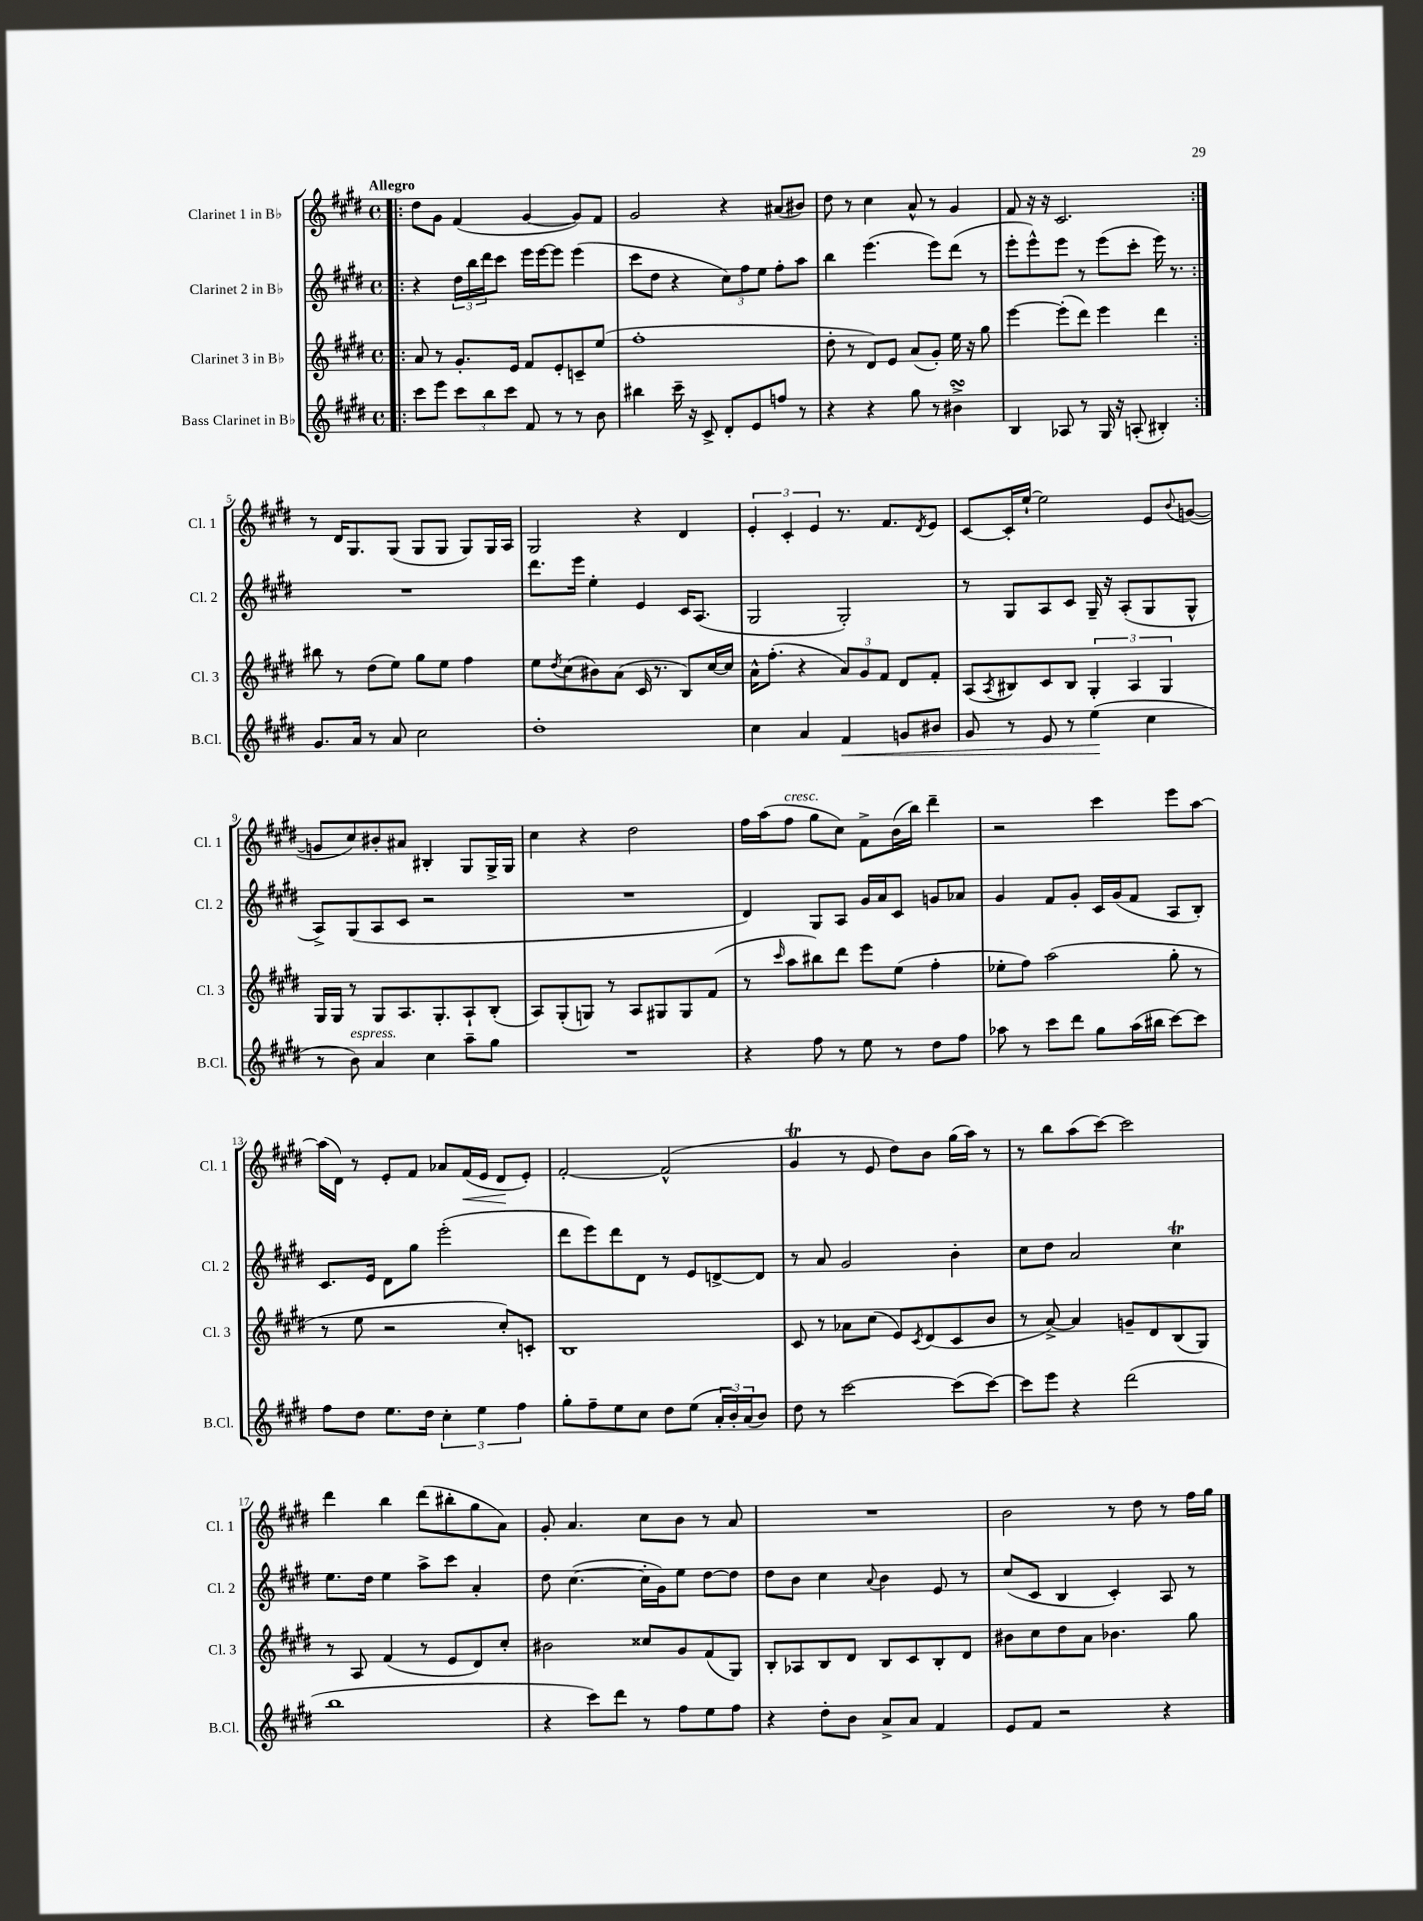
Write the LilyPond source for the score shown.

<<
\new StaffGroup <<
\new Staff = "s0" \with { instrumentName = "Clarinet 1 in Bb" shortInstrumentName = "Cl. 1" } {
    \clef treble \key e \major \defaultTimeSignature \time 4/4 \tempo "Allegro"
    \repeat volta 2 { \bar ".|:" dis''8 gis'8 fis'4( gis'4~ gis'8) fis'8 |
    gis'2 r4 ais'8( bis'8) |
    dis''8 r8 cis''4 a'8-^ r8 gis'4 |
    fis'8 r16 r16 cis'2. | }
    r8 dis'16 gis8. gis8( gis8 gis8 gis8) gis16 a16 |
    gis2 r4 dis'4 |
    \tuplet 3/2 { e'4-. cis'4-. e'4 } r8. fis'8. \acciaccatura { dis'8 } e'8 |
    cis'8~ cis'16-. e''16~-! e''2 e'8 \appoggiatura { b'8 } g'8~( |
    g'8 cis''8) bis'8-. ais'8 bis4-. gis8 gis16-> gis16 |
    cis''4 r4 dis''2 |
    fis''16 a''16( fis''8^\markup { \italic "cresc." } gis''8 cis''8) fis'8-> b'16( b''16) dis'''4-- |
    r2 cis'''4 e'''8 a''8~ |
    a''16( dis'16) r8 e'8-. fis'8 aes'8 fis'16\<( e'16 dis'8\! e'8-.) |
    fis'2~-. fis'2-^( |
    gis'4\trill r8 e'8 dis''8) b'8 gis''16( a''16) r8 |
    r8 b''8 a''8( cis'''8~) cis'''2 |
    dis'''4 b''4 dis'''8( bis''8-. gis''8 a'8) |
    gis'8-. a'4. cis''8 b'8 r8 a'8 |
    R1 |
    b'2 r8 dis''8 r8 fis''16 gis''16 \bar "|." |
}
\new Staff = "s1" \with { instrumentName = "Clarinet 2 in Bb" shortInstrumentName = "Cl. 2" } {
    \clef treble \key e \major \defaultTimeSignature \time 4/4
    \repeat volta 2 { \bar ".|:" r4 \tuplet 3/2 { dis''16 b''16 dis'''16 } cis'''8 e'''16 e'''16~ e'''8 e'''4( |
    cis'''8 dis''8 r4 \tuplet 3/2 { cis''8) fis''8 e''8 } fis''8-. a''8 |
    b''4 e'''4.( e'''8) dis'''8( r8 |
    e'''8-. e'''8-^) e'''8 r8 e'''8( cis'''8-. e'''16) r8. | }
    R1 |
    dis'''8. e'''16 e''4-. e'4 cis'16 a8.( |
    gis2 gis2-.) |
    r8 gis8 a8 cis'8 gis16-- r16 a8-.( gis8 gis8-^ |
    a8->) gis8( a8 cis'8 r2 |
    R1 |
    dis'4) gis8 a8 gis'16 a'16 cis'8 g'8 aes'8 |
    gis'4 fis'8 gis'8-. cis'16 gis'16( fis'8 a8 b8-.) |
    cis'8. e'16 dis'8 gis''8 e'''2-.( |
    dis'''8 e'''8) dis'''8 dis'8 r8 e'8 d'8~-> d'8 |
    r8 a'8 gis'2 b'4-. |
    cis''8 dis''8 a'2 cis''4\trill |
    e''8. dis''16 e''4 a''8-> cis'''8 a'4-. |
    dis''8 cis''4.~( cis''16-. gis'16) e''8 dis''8~ dis''8 |
    dis''8 b'8 cis''4 \appoggiatura { a'8 } b'4 e'8 r8 |
    cis''8( cis'8 b4 cis'4-.) a8 r8 \bar "|." |
}
\new Staff = "s2" \with { instrumentName = "Clarinet 3 in Bb" shortInstrumentName = "Cl. 3" } {
    \clef treble \key e \major \defaultTimeSignature \time 4/4
    \repeat volta 2 { \bar ".|:" a'8 r8 gis'8.-. e'16 fis'8 e'8-. c'8-- e''8( |
    fis''1-. |
    dis''8-. r8 dis'8) e'8 a'8( gis'8-.) e''16 r16 gis''8 |
    e'''4~ e'''8-.( dis'''8) e'''4 dis'''4 | }
    bis''8 r8 dis''8( e''8) gis''8 e''8 fis''4 |
    e''8 \acciaccatura { dis''8 } cis''8( bis'8) a'8( cis'16 r8. b8) cis''16~ cis''16 |
    a'16-^ fis''8.-.( r4 \tuplet 3/2 { a'8) gis'8 fis'8 } dis'8 fis'8-. |
    a8( \acciaccatura { a8 } bis8) cis'8 bis8 \tuplet 3/2 { gis4-. a4 gis4 } |
    gis16 gis16 r8 gis8 a8. gis8.-. a8-! b8-.( |
    a8) gis8-.( g8) r8 a8 gis8 gis8 fis'8( |
    r8 \grace { cis'''16 } a''8 bis''8) dis'''8 e'''8 e''8( fis''4-. |
    ees''8-. fis''8) a''2( gis''8-. r8 |
    r8 e''8 r2 cis''8-.) c'8-. |
    b1 |
    cis'8 r8 aes'8 cis''8( e'8) \acciaccatura { cis'8 } dis'8( cis'8 b'8 |
    r8 a'8~->) a'4 g'8-- dis'8 b8( gis8) |
    r8 a8 fis'4( r8 e'8 dis'8) cis''8-. |
    bis'2 cisis''8 gis'8 fis'8( gis8) |
    b8-. aes8 b8 dis'8 b8 cis'8 b8-. dis'8 |
    bis'8 cis''8 dis''8 a'8 bes'4. gis''8 \bar "|." |
}
\new Staff = "s3" \with { instrumentName = "Bass Clarinet in Bb" shortInstrumentName = "B.Cl." } {
    \clef treble \key e \major \defaultTimeSignature \time 4/4
    \repeat volta 2 { \bar ".|:" cis'''8 e'''8 \tuplet 3/2 { cis'''8 b''8 cis'''8 } fis'8 r8 r8 b'8 |
    bis''4 cis'''16-- r16 cis'8-> dis'8-. e'8 f''8 r8 |
    r4 r4 gis''8 r8 bis'4->\turn |
    b4 aes8 r8 gis16 r16 a8-.( bis4-.) | }
    gis'8. a'16 r8 a'8 cis''2 |
    dis''1-. |
    cis''4 a'4 fis'4\< g'8 bis'8 |
    gis'8 r8 e'8 r8 e''4\!( cis''4 |
    r8 b'8^\markup { \italic "espress." }) a'4 cis''4 a''8-- gis''8 |
    R1 |
    r4 fis''8 r8 e''8 r8 dis''8 fis''8 |
    aes''8 r8 cis'''8 dis'''8 gis''8 aes''16( bis''16 cis'''8~) cis'''8 |
    fis''8 dis''8 e''8. dis''16 \tuplet 3/2 { cis''4-. e''4 fis''4 } |
    gis''8-. fis''8-- e''8 cis''8 dis''8 e''8( \tuplet 3/2 { a'16-. b'16-.) a'16( } b'8) |
    dis''8 r8 cis'''2~ cis'''8( cis'''8~) |
    cis'''8 e'''8 r4 dis'''2( |
    b''1 |
    r4 cis'''8) dis'''8 r8 fis''8 e''8 fis''8 |
    r4 dis''8-. b'8 a'8-> a'8 fis'4 |
    e'8 fis'8 r2 r4 \bar "|." |
}
>>
>>
